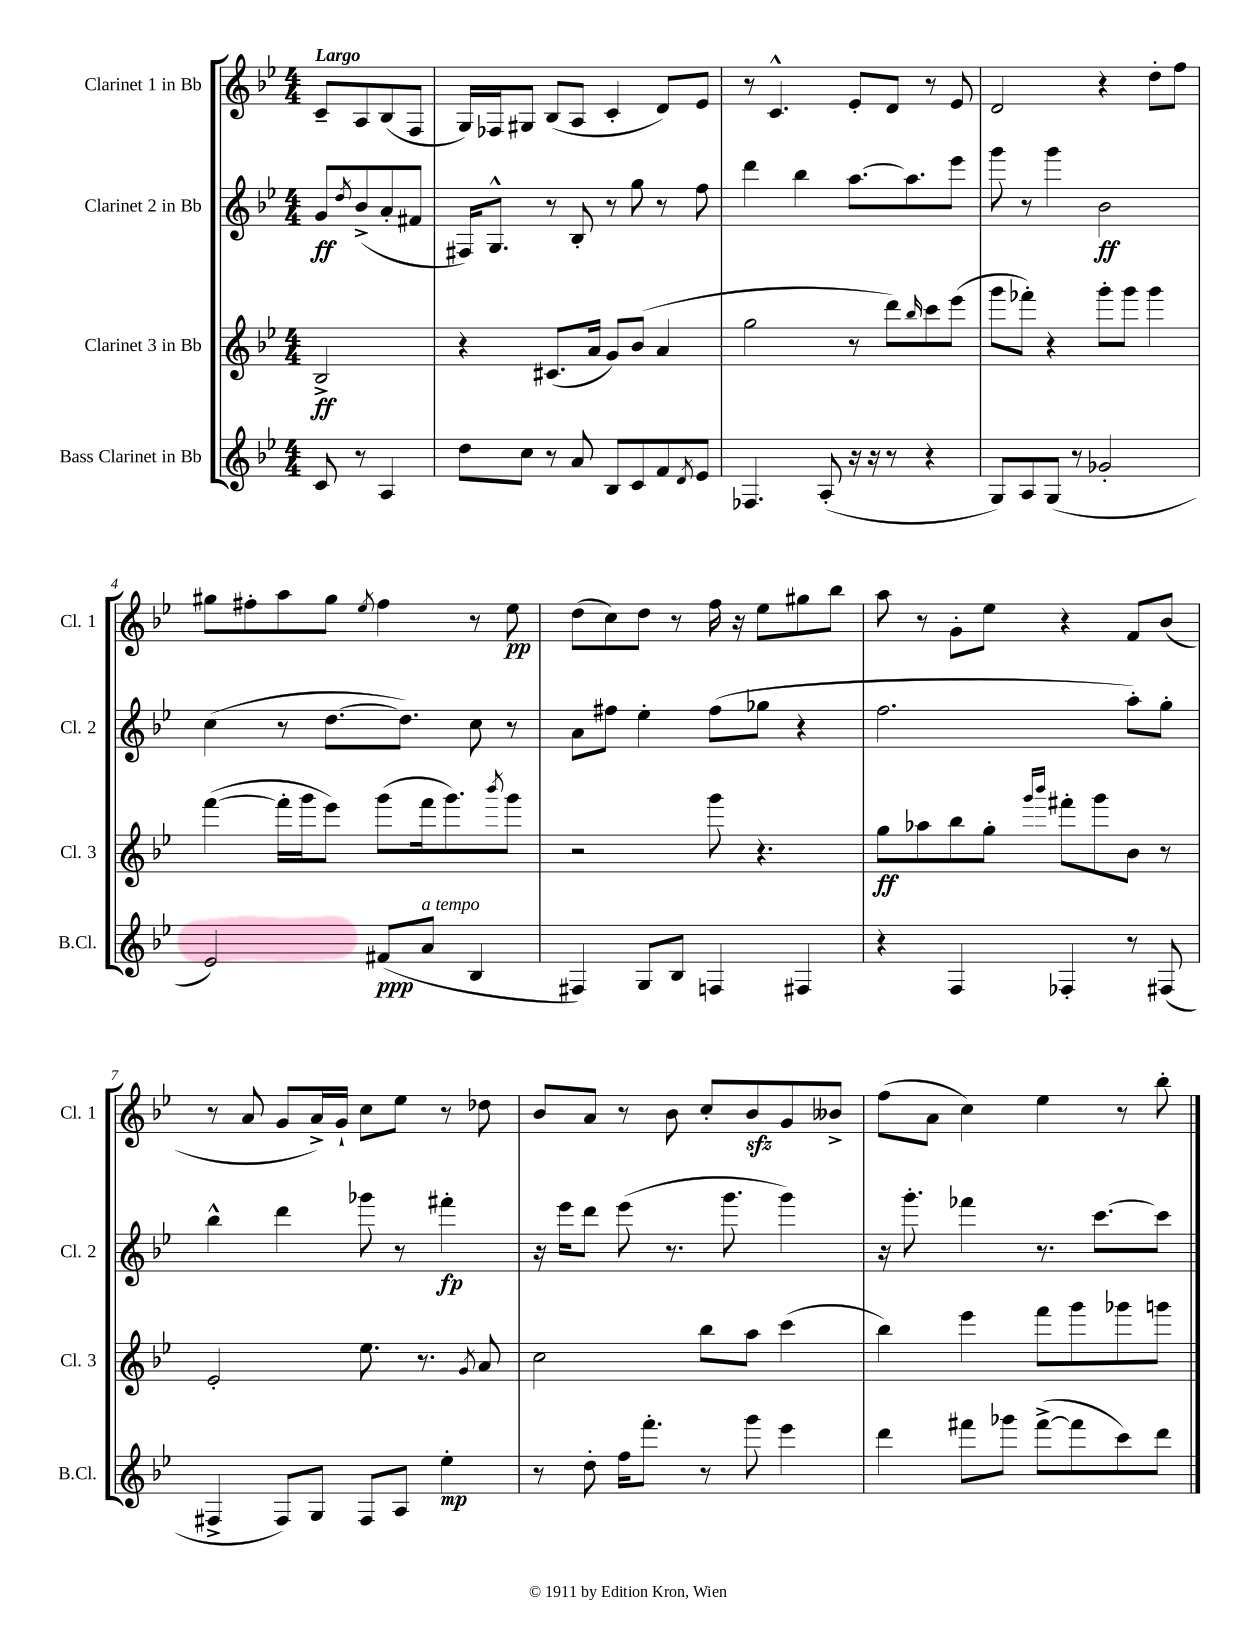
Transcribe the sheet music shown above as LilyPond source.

<<
\new StaffGroup <<
\new Staff = "s0" \with { instrumentName = "Clarinet 1 in Bb" shortInstrumentName = "Cl. 1" } {
    \clef treble \key bes \major \numericTimeSignature \time 4/4 \partial 2 \tempo "Largo"
    c'8-- a8 bes8( f8 |
    g16) fes16 gis8 bes8( a8 c'4-. d'8) ees'8 |
    r8 c'4.-^ ees'8-. d'8 r8 ees'8 |
    d'2 r4 d''8-. f''8 |
    gis''8 fis''8-. a''8 gis''8 \acciaccatura { ees''8 } fis''4 r8 ees''8\pp |
    d''8( c''8) d''8 r8 f''16 r16 ees''8 gis''8 bes''8 |
    a''8 r8 g'8-. ees''8 r4 f'8 bes'8( |
    r8 a'8 g'8 a'16->) g'16-! c''8 ees''8 r8 des''8 |
    bes'8 a'8 r8 bes'8 c''8-. bes'8\sfz g'8 beses'8-> |
    f''8( a'8 c''4) ees''4 r8 bes''8-. \bar "|." |
}
\new Staff = "s1" \with { instrumentName = "Clarinet 2 in Bb" shortInstrumentName = "Cl. 2" } {
    \clef treble \key bes \major \numericTimeSignature \time 4/4 \partial 2
    g'8\ff \acciaccatura { d''8 } bes'8->( a'8-. fis'8 |
    fis16) g8.-^ r8 bes8-. r8 g''8 r8 f''8 |
    d'''4 bes''4 a''8.~ a''8. ees'''8 |
    g'''8 r8 g'''4 bes'2\ff |
    c''4( r8 d''8.~ d''8.) c''8 r8 |
    a'8 fis''8 ees''4-. fis''8( ges''8 r4 |
    f''2. a''8-.) g''8-. |
    bes''4-^ d'''4 ges'''8 r8 fis'''4-.\fp |
    r16 ees'''16 d'''8 ees'''8( r8. g'''8. g'''4) |
    r16 g'''8.-. fes'''4 r8. c'''8.~ c'''8 \bar "|." |
}
\new Staff = "s2" \with { instrumentName = "Clarinet 3 in Bb" shortInstrumentName = "Cl. 3" } {
    \clef treble \key bes \major \numericTimeSignature \time 4/4 \partial 2
    bes2->\ff |
    r4 cis'8.( a'16 g'8) bes'8( a'4 |
    g''2 r8 d'''8) \grace { bes''16 } c'''8 ees'''8( |
    g'''8 fes'''8-.) r4 g'''8-. g'''8 g'''4 |
    f'''4~( f'''16-. g'''16 ees'''8) g'''8( f'''16 g'''8.) \acciaccatura { bes'''8 } g'''8 |
    r2 g'''8 r4. |
    g''8\ff aes''8 bes''8 g''8-. \grace { g'''16 bes'''16 } fis'''8-. g'''8 bes'8 r8 |
    ees'2-. ees''8. r8. \acciaccatura { g'8 } a'8 |
    c''2 bes''8 a''8 c'''4( |
    bes''4) ees'''4 f'''8 g'''8 ges'''8 g'''8 \bar "|." |
}
\new Staff = "s3" \with { instrumentName = "Bass Clarinet in Bb" shortInstrumentName = "B.Cl." } {
    \clef treble \key bes \major \numericTimeSignature \time 4/4 \partial 2
    c'8 r8 a4 |
    d''8 c''8 r8 a'8 bes8 c'8 f'8 \acciaccatura { d'8 } ees'8 |
    fes4. a8-.( r16 r16 r8 r4 |
    g8) a8 g8( r8 ges'2-. |
    ees'2) fis'8\ppp( a'8^\markup { \italic "a tempo" } bes4 |
    fis4) g8 bes8 f4 fis4 |
    r4 f4 fes4-. r8 fis8( |
    fis4-> fis8) g8 fis8 a8 ees''4-.\mp |
    r8 d''8-. f''16 f'''8.-. r8 g'''8 ees'''4 |
    d'''4 fis'''8 ges'''8 fis'''8~->( fis'''8 c'''8) d'''8 \bar "|." |
}
>>
>>
